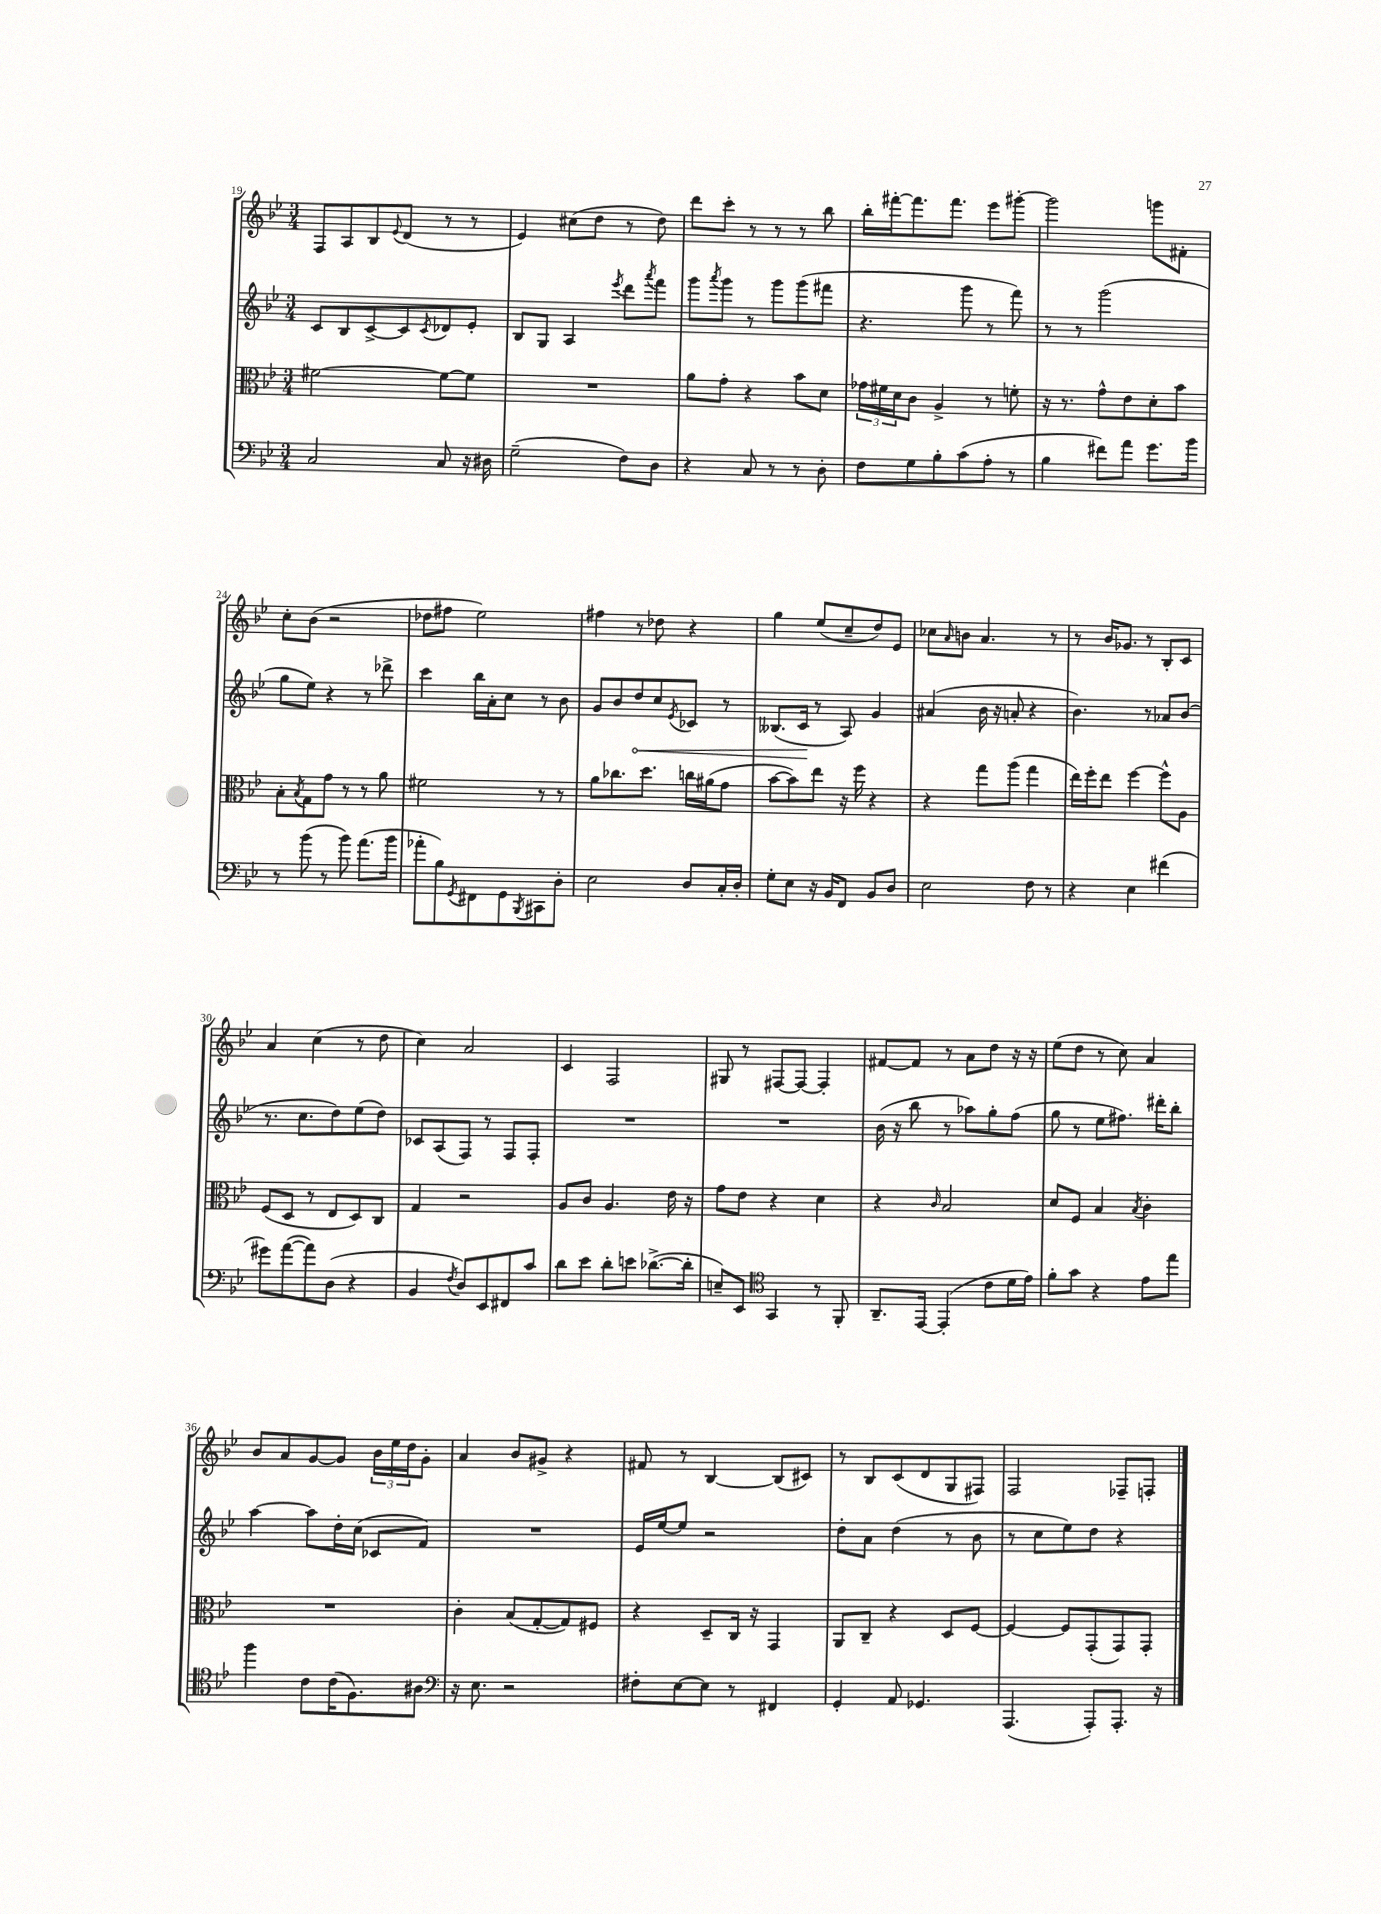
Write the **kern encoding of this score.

**kern	**kern	**kern	**kern
*staff4	*staff3	*staff2	*staff1
*clefF4	*clefC3	*clefG2	*clefG2
*k[b-e-]	*k[b-e-]	*k[b-e-]	*k[b-e-]
*M3/4	*M3/4	*M3/4	*M3/4
2C	[2f#	8c	8F
.	.	8B-	8A
.	.	[8c^	8B-
.	.	.	8qqe-
.	.	8c]	(8d
.	.	8qc	.
8C	8f#_	8d-	8r
16r	8f#]	8e-'	8r
16D#	.	.	.
=	=	=	=
(2G~	2.r	8B-	4e-)
.	.	8G	.
.	.	4A	(8cc#
.	.	.	8dd
.	.	8qeee-	.
8F)	.	8ddd	8r
.	.	8qaaa	.
8D	.	8fff	8dd)
=	=	=	=
4r	8a	8ggg	8ddd
.	.	8qaaa	.
.	8g'	8ggg	8ccc'
8C	4r	8r	8r
8r	.	8ggg	8r
8r	8b-	(8ggg	8r
8D'	8d	8fff#	8bb-
=	=	=	=
8F	24g-	4.r	16bb-'
.	24f#	.	.
.	.	.	[16fff#'
.	24d	.	.
8G	8c	.	8.fff#]
8B-'	4A^	.	.
.	.	.	8.fff#
(8c	.	8ggg	.
8A'	8r	8r	8eee-
8r	8f'	8fff)	[8ggg#'
=	=	=	=
4B-	16r	8r	2ggg#]
.	8.r	.	.
.	.	8r	.
8f#)	8g^^	(2ggg	.
8a	8e-	.	.
8.g	8d'	.	8ggg
.	8b-	.	8f#'
16b-	.	.	.
=	=	=	=
8r	8B-'	8gg	8cc'
.	8qB-	.	.
(8b-	8G	8ee-)	(8b-
8r	8g	4r	2r
8b-)	8r	.	.
(8.a	8r	8r	.
.	8a	8ddd-^	.
16b-	.	.	.
=	=	=	=
8a-'	2f#	4ccc	8dd-
8B-)	.	.	8ff#
8qGG	.	.	.
8FF#	.	16bb-	2ee-)
.	.	16a'	.
8GG	.	8cc	.
8qBBB-	.	.	.
8CC#	8r	8r	.
8D'	8r	8b-	.
=	=	=	=
2E-	8a	8g	4ff#
.	8.cc-	8b-	.
.	.	8dd	8r
.	8.dd	.	.
.	.	8cc	8dd-
.	.	8qe-	.
8D	16cc	8c-	4r
.	(16a#	.	.
16C'	8g	8r	.
16D'	.	.	.
=	=	=	=
8G'	[8b-	(8.B--	4gg
8E-	8b-])	.	.
.	.	16c	.
16r	8ee-	8r	(8ee-
16BB-	.	.	.
8FF	16r	8A)	8cc~
.	16ff	.	.
8BB-	4r	4g	8dd)
8D	.	.	8e-
=	=	=	=
2E-	4r	(4a#	8cc-
.	.	.	16qqa
.	.	.	8b
.	8gg	16b-	4.a
.	.	16r	.
.	(8aa	8a'	.
8F	4gg	4r	.
8r	.	.	8r
=	=	=	=
4r	16ee-)	4.b-)	8r
.	16ff'	.	.
.	8ee-	.	16b-
.	.	.	8.g-
4E-	[4ff	.	.
.	.	8r	8r
(4f#	8ff^^]	8a-	8B-'
.	8A	(8b-	8c
=	=	=	=
8g#)	(8F	8.r	4a
([8a	8D	.	.
.	.	8.cc	.
8a])	8r	.	(4cc
(8D	8E-	8dd)	.
4r	8D)	(8ee-	8r
.	8C	8dd)	8dd
=	=	=	=
4BB-	4G	8c-	4cc)
.	.	(8A	.
8qF	.	.	.
8D)	2r	8F)	2a
8EE-	.	8r	.
8FF#	.	8F	.
8c	.	8F'	.
=	=	=	=
8d	8A	2.r	4c
8e-	8c	.	.
8d'	4.A	.	2F
8e	.	.	.
([8.d-^	.	.	.
.	16e-	.	.
16d-']	16r	.	.
=	=	=	=
8E~)	8g	2.r	8G#
8EE-	8e-	.	8r
*clefC4	*	*	*
4GG	4r	.	[8F#
.	.	.	8F#_
8r	4d	.	4F#']
8FF'	.	.	.
=	=	=	=
8.AA~	4r	(16b-	[8f#
.	.	16r	.
.	.	8bb-	8f#]
[16EE-	.	.	.
.	16qqc	.	.
(4EE-']	2B-	8r	8r
.	.	8aa-)	8a
8c	.	8gg'	8dd
16d	.	(8ff	16r
16e-)	.	.	16r
=	=	=	=
8f'	8d	8gg	(8ee-
8g	8F	8r	8dd
4r	4B-	8ee-	8r
.	.	8.ff#)	8cc)
.	8qB-	.	.
8e-	4c'	.	4a
.	.	16ddd#'	.
8ee-	.	8bb-'	.
=	=	=	=
4ff	2.r	[4aa	8b-
.	.	.	8a
8c	.	8aa]	[8g
(16c	.	16dd'	8g]
8.F)	.	(16cc	.
.	.	8c-	24b-
.	.	.	24ee-
.	.	.	24dd
8A#	.	8f)	8g'
=	=	=	=
*clefF4	*	*	*
16r	4c'	2.r	4a
8.E-	.	.	.
2r	(8B-	.	8b-
.	[8G'	.	8g#^
.	8G])	.	4r
.	8F#	.	.
=	=	=	=
8F#'	4r	16e-	8f#
.	.	[16ee-	.
[8E-	.	8ee-]	8r
8E-]	8D~	2r	[4B-
8r	16C	.	.
.	16r	.	.
4FF#	4GG	.	(8B-]
.	.	.	8c#)
=	=	=	=
4GG'	8AA	8dd'	8r
.	8C~	8a	8B-
8AA	4r	(4dd	(8c
4.GG-	.	.	8d
.	8D	8r	8G
.	[8F	8b-	8F#)
=	=	=	=
(4.AAA	4F_	8r	2F
.	.	8cc	.
.	8F]	8ee-)	.
8AAA')	(8GG'	8dd	.
8.AAA'	8GG)	4r	8F-~
.	8GG'	.	8F'
16r	.	.	.
==	==	==	==
*-	*-	*-	*-
